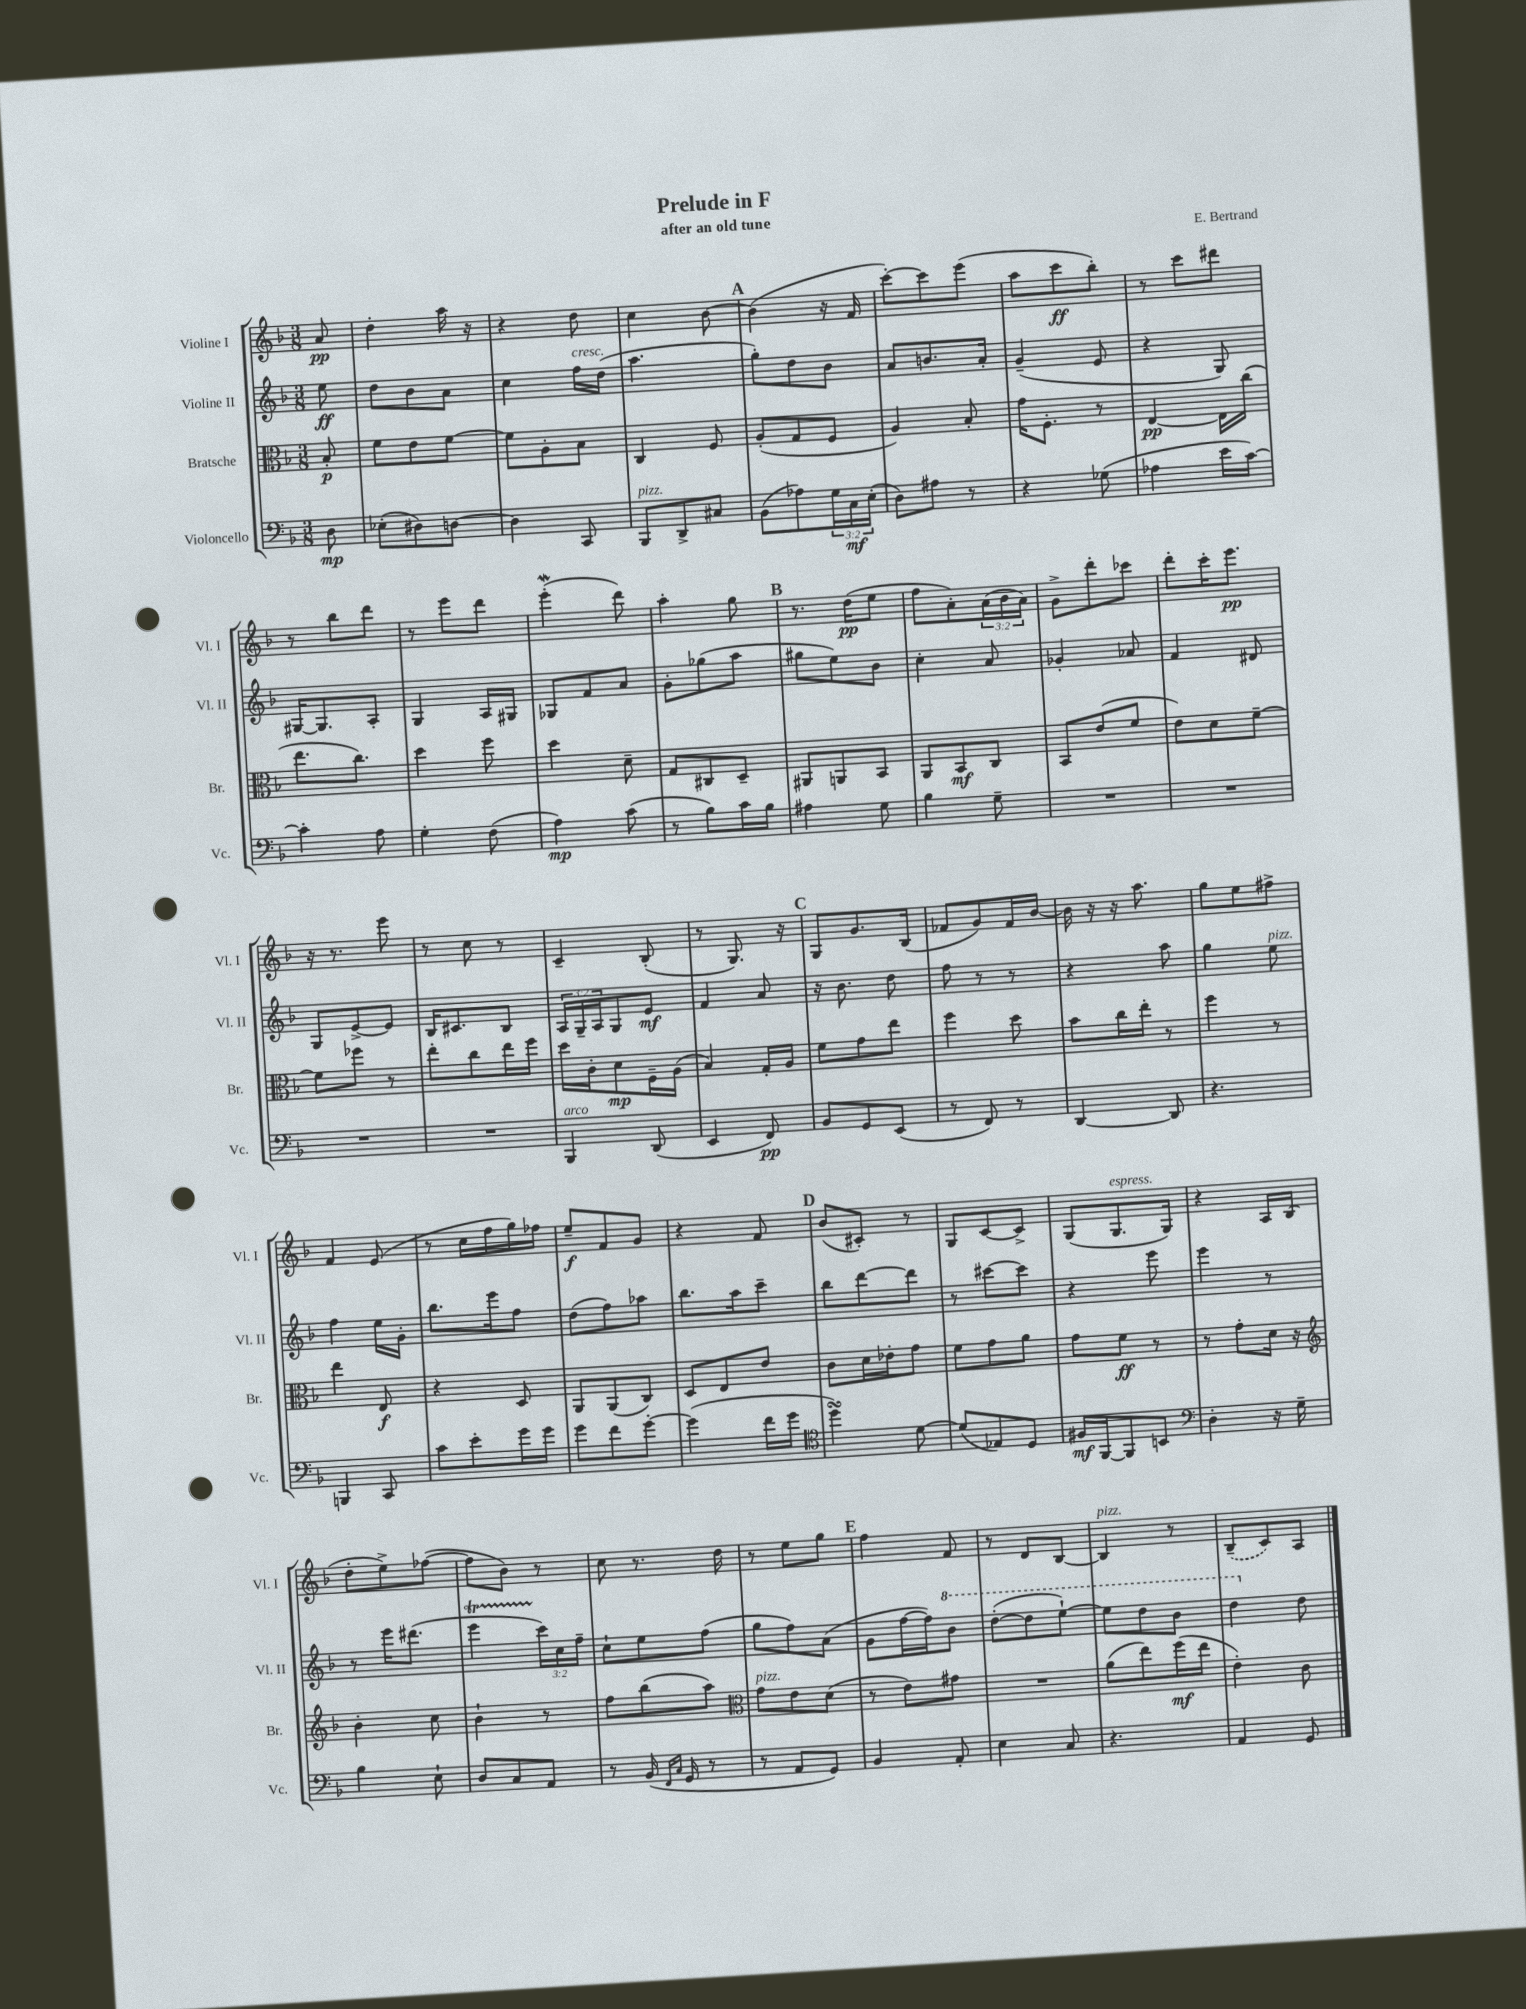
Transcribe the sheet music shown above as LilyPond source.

\header { title = "Prelude in F" composer = "E. Bertrand" subtitle = "after an old tune" }
<<
\new StaffGroup <<
\new Staff = "s0" \with { instrumentName = "Violine I" shortInstrumentName = "Vl. I" } {
    \clef treble \key f \major \numericTimeSignature \time 3/8 \override Staff.TupletNumber.text = #tuplet-number::calc-fraction-text \partial 8
    a'8\pp |
    d''4-. a''16 r16 |
    r4 d''8 |
    c''4 bes'8~ |
    \mark \markup { \bold "A" } bes'4( r16 f'16 |
    c'''8~-.) c'''8 e'''8( |
    a''8 c'''8\ff bes''8-.) |
    r8 c'''8 dis'''8 |
    r8 bes''8 d'''8 |
    r8 e'''8 d'''8 |
    e'''4-.\mordent( d'''8) |
    a''4-. g''8 |
    \mark \markup { \bold "B" } r8. d''16\pp( e''8 |
    f''8 a'8-.) \tuplet 3/2 { a'16( bes'16 a'16) } |
    g'8-> d'''8-. ces'''8 |
    d'''8-. c'''16-. e'''8.\pp |
    r16 r8. e'''8 |
    r8 c''8 r8 |
    c'4-- bes8-.( |
    r8 g8.) r16 |
    \mark \markup { \bold "C" } g8 g'8. bes16( |
    fes'8 g'8) fes'16 bes'16~ |
    bes'16 r16 r16 a''8. |
    g''8 e''8 fis''8-> |
    f'4 e'8( |
    r8 c''16 f''16 g''16) fes''16 |
    e''8--\f f'8 g'8 |
    r4 f'8 |
    \mark \markup { \bold "D" } bes'8( cis'8-.) r8 |
    g8 c'8~ c'8-> |
    g8( g8.^\markup { \italic "espress." } g16) |
    r4 a16 bes16( |
    d''8-. e''8->) fes''8~( |
    fes''8 bes'8) r8 |
    c''8 r8. d''16 |
    r8 e''8 g''8 |
    \mark \markup { \bold "E" } f''4 f'8 |
    r8 d'8 bes8~ |
    bes4^\markup { \italic "pizz." } r8 |
    \once \slurDashed bes8--( c'8) a8 \bar "|." |
}
\new Staff = "s1" \with { instrumentName = "Violine II" shortInstrumentName = "Vl. II" } {
    \clef treble \key f \major \numericTimeSignature \time 3/8 \override Staff.TupletNumber.text = #tuplet-number::calc-fraction-text \partial 8
    e''8\ff |
    d''8 bes'8 a'8 |
    c''4 f''16^\markup { \italic "cresc." } d''16( |
    a''4. |
    \mark \markup { \bold "A" } g''8-.) d''8 bes'8 |
    a'8 b'8. a'16-. |
    g'4--( e'8 |
    r4 g8) |
    gis16~ gis8. a8-. |
    g4 a16 gis16 |
    ges8 f'8 a'8 |
    g'8-. ges''8( a''8 |
    \mark \markup { \bold "B" } gis''8 e''8) bes'8 |
    c''4-. a'8 |
    ges'4-. aes'8 |
    f'4 dis'8 |
    g8 e'8~-> e'8 |
    bes16 cis'8. bes8 |
    \tuplet 3/2 { a16 g16-- a16 } g8 e'8\mf |
    f'4 a'8 |
    \mark \markup { \bold "C" } r16 bes'8. d''8 |
    f''8 r8 r8 |
    r4 a''8 |
    g''4 e''8^\markup { \italic "pizz." } |
    f''4 e''16 g'16-. |
    bes''8. e'''16 f''8 |
    d''8( f''8) aes''8 |
    bes''8. a''16 c'''8-- |
    \mark \markup { \bold "D" } bes''8 d'''8~ d'''8 |
    r8 cis'''8~ cis'''8 |
    r4 e'''8 |
    e'''4 r8 |
    r8 e'''16 dis'''8.( |
    e'''4\startTrillSpan \tuplet 3/2 { c'''16\stopTrillSpan) c''16 f''16-- } |
    c''8-! e''8 f''8( |
    g''8 f''8) a'8( |
    \mark \markup { \bold "E" } g'8 f''16~ f''16) \ottava #1 bes''8 |
    d'''8~-.( d'''8 e'''8~-!) |
    e'''8 d'''8 bes''8 |
    d'''4 \ottava #0 d''8 \bar "|." |
}
\new Staff = "s2" \with { instrumentName = "Bratsche" shortInstrumentName = "Br." } {
    \clef alto \key f \major \numericTimeSignature \time 3/8 \partial 8
    bes8-.\p |
    f'8 e'8 f'8~ |
    f'8 a8-. bes8 |
    c4 f8 |
    \mark \markup { \bold "A" } a8-.( g8 f8 |
    a4) bes8-. |
    g'16 f8.-. r8 |
    e4~\pp e16 c''16( |
    e''8. c''8.) |
    d''4 f''8 |
    d''4 d'8-- |
    g8 cis8 d8-- |
    \mark \markup { \bold "B" } ais,8 a,8 bes,8 |
    a,8 bes,8\mf c8 |
    bes,8 e'8( f'8 |
    e'8) d'8 f'8~-- |
    f'8 fes''8 r8 |
    e''8-. c''8 e''16 f''16 |
    d''16 c'16-. d'8\mp f16-- a16( |
    bes4) g16-. a16 |
    \mark \markup { \bold "C" } f'8 g'8 e''8 |
    f''4 d''8 |
    bes'8 c''16 e''16-. r8 |
    f''4 r8 |
    e''4 e8\f |
    r4 d8 |
    a,8 a,8( c8) |
    d8 e8 e'8 |
    \mark \markup { \bold "D" } c'8 d'16 ees'16-. g'8 |
    f'8 g'8 a'8 |
    g'8 f'8\ff r8 |
    r8 g'8-. d'16 r16 |
    \clef treble bes'4-. c''8 |
    bes'4-! r8 |
    f''8 bes''8( a''8) |
    \clef alto g'8^\markup { \italic "pizz." } e'8 d'8( |
    \mark \markup { \bold "E" } r8 e'8) gis'8 |
    R4. |
    a'8( e''8) f''16\mf( e''16 |
    e'4-.) c'8 \bar "|." |
}
\new Staff = "s3" \with { instrumentName = "Violoncello" shortInstrumentName = "Vc." } {
    \clef bass \key f \major \numericTimeSignature \time 3/8 \override Staff.TupletNumber.text = #tuplet-number::calc-fraction-text \partial 8
    d8\mp |
    ees8-.( dis8) d8~ |
    d4 c,8 |
    bes,,8^\markup { \italic "pizz." } d,8-> cis8 |
    \mark \markup { \bold "A" } bes,8( aes8) \tuplet 3/2 { g16 c16\mf e16-.( } |
    d8) ais8 r8 |
    r4 ges8( |
    aes4 e'16 c'16~) |
    c'4-. a8 |
    g4-. f8( |
    a4\mp) c'8( |
    r8 bes8) c'16 bes16 |
    \mark \markup { \bold "B" } ais4 g8 |
    bes4 g8-- |
    R4. |
    R4. |
    R4. |
    R4. |
    bes,,4^\markup { \italic "arco" } d,8( |
    e,4 f,8\pp) |
    \mark \markup { \bold "C" } bes,8 g,8 e,8( |
    r8 f,8) r8 |
    d,4~ d,8 |
    r4. |
    b,,4 c,8 |
    c'8 e'8-. g'16 g'16 |
    g'8 f'8 g'8~-. |
    g'4( f'16 g'16 |
    \mark \markup { \bold "D" } \clef tenor d''4\turn) d'8~ |
    d'8( ees8) d8 |
    fis16\mf f,16~ f,8 b,8 |
    \clef bass d4-. r16 g16-- |
    bes4 e8-! |
    d8 c8 a,8 |
    r8 bes,16( \grace { f,16 c16 } g,16 r8 |
    r8 a,8 g,8) |
    \mark \markup { \bold "E" } bes,4 a,8-. |
    e4 c8 |
    r4. |
    a,4 g,8 \bar "|." |
}
>>
>>
\layout { \context { \Score \remove "Bar_number_engraver" } }
